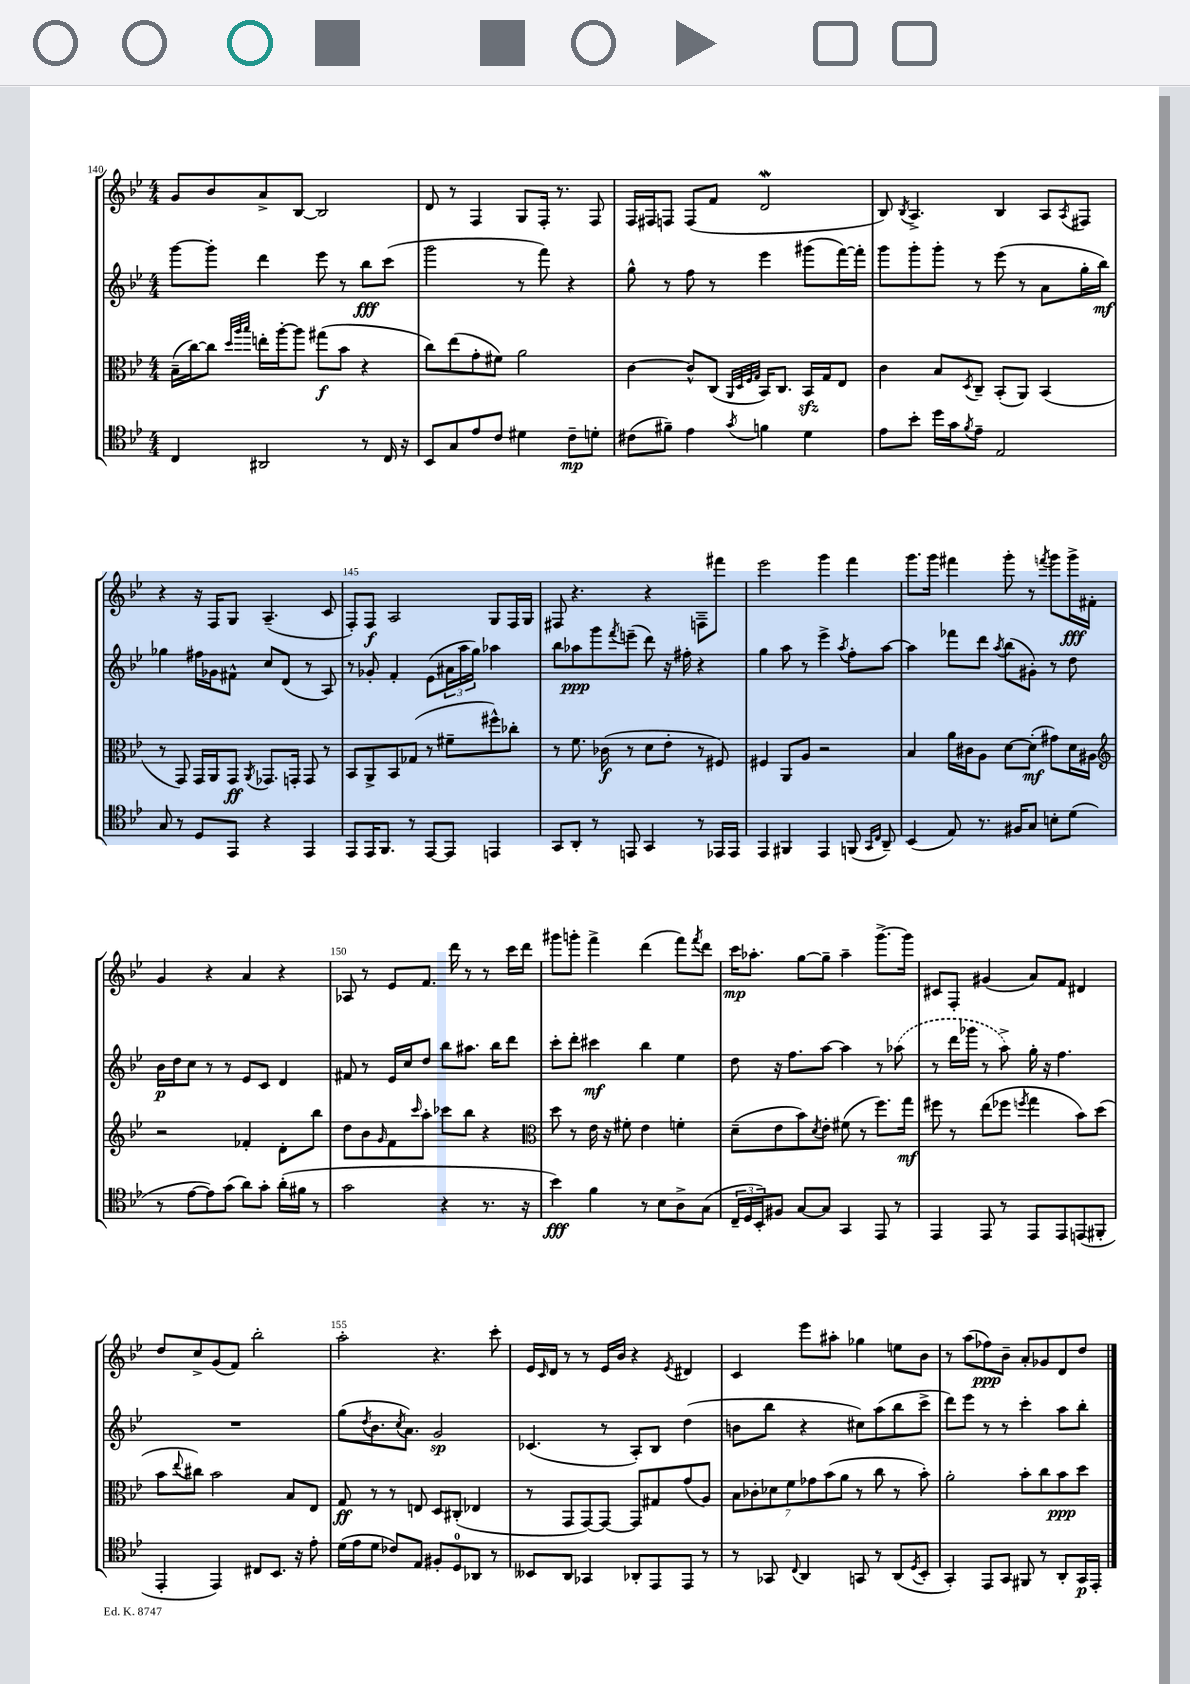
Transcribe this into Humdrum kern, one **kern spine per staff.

**kern	**kern	**kern	**kern
*staff4	*staff3	*staff2	*staff1
*clefC4	*clefC3	*clefG2	*clefG2
*k[b-e-]	*k[b-e-]	*k[b-e-]	*k[b-e-]
*M4/4	*M4/4	*M4/4	*M4/4
4C/	(16B-~\LL	[8ggg\L	8g/L
.	[16cc\J)	.	.
.	8cc\]J	8ggg'\]J	8b-/
.	32qqdd/LLL	.	.
.	32qqaa/	.	.
.	32qqbb-/JJJ	.	.
2AA#/	16ee'\LL	4ddd\	8a^/
.	[16aa'\J	.	.
.	8aa\]J	.	[8B-/J
.	(8gg#\L	8eee-\	2B-/]
.	8b-\J	8r	.
8r	4r	8bb-\L	.
16C/	.	(8ccc\J	.
16r	.	.	.
=	=	=	=
8BB-/L	8cc\L)	2ggg\	8d/
8G/	(8ee-\	.	8r
8e-/	8g'\	.	4F/
8c/J	8f#\J)	.	.
4d#\	2a\	8r	8G/L
.	.	8fff\)	16F'/Jk
.	.	.	8.r
8c~\L	.	4r	.
8d'\J	.	.	8F/
=	=	=	=
(8c#\L	[4c\	8gg^^\	16F/LL
.	.	.	16F#/J
8f#~\J)	.	8r	8F/J
4e-\	8c^^/]L	8ff\	(8F/L
.	(8C/J	8r	8f/J
.	32qqAA/LLL	.	.
.	32qqD/	.	.
.	32qqF/	.	.
8qg/	32qqG/JJJ	.	.
4f\	16BB-/LK)	4eee-\	2d/
.	8.C/J	.	.
4d\	16BB-/LL	(8ggg#\L	.
.	16G/J	.	.
.	8E-/J	[16fff\L)	.
.	.	16fff'\]JJ	.
=	=	=	=
8e-\L	4c\	8ggg\L	8B-/)
.	.	.	8qB-/
8b-'\J	.	8ggg'\	4.A^/
16dd\LL	8B-/L	8ggg'\J	.
16g\J	.	.	.
8qf/	8qD/	.	.
8e-~\J	8C~/J	8r	.
2E-/	(8BB-'/L	(8eee-\	4B-/
.	8AA/J)	8r	.
.	(4BB-/	8a\L	8A/L
.	.	.	8qA/
.	.	16gg'\L	8F#/J
.	.	16bb-\JJ)	.
=	=	=	=
8G/	8r	4gg-\	4r
8r	8GG/)	.	.
8D/L	16GG/LL	16ff#\LL	16r
.	16AA/J	16g-\J	16F/LK
8EE-/J	8GG/J	8f#^^\J	8G/J
.	8qAA/	.	.
4r	8.GG-/L	8cc/L	(4.A~/
.	.	(8d/J	.
.	16GG'/Jk	.	.
4EE-/	8GG/	8r	.
.	8r	8A/)	8c/
=	=	=	=
8EE-/L	8BB-/L	8r	8F'/L)
16EE-/K	8AA^/	8g-'/	8F/J
8.FF/J	.	.	.
.	8BB-/	4f'/	2A/
8r	(8G-/J	.	.
[8EE-/L	8r	(8e-\L	.
8EE-/]J	8f#~\L	24a#\L	.
.	.	24aa\	.
.	.	24gg\JJ)	.
4EE/	8ff#^^\)	4aa-\	8G/L
.	8cc-'\J	.	16F/L
.	.	.	16G/JJ
=	=	=	=
8GG/L	8r	8bb-\L	8F#/
8AA'/J	8.f\	8aa-\	4.r
8r	.	8ggg\	.
.	(16c-\	.	.
.	.	8qfff/	.
8EE/	8r	(8eee~\J	.
4GG/	8d\L	8ddd\)	4r
.	8e-'\J	16r	.
.	.	16ff#'\	.
8r	8r	4r	8F~\L
16EE-/LL	8F#/)	.	8fff#\J
16EE-/JJ	.	.	.
=	=	=	=
4EE-/	4F#/	4gg\	2eee-\
4FF#/	8AA/L	8aa\	.
.	8A/J	8r	.
4EE-/	2r	4eee-^\	4ggg\
.	.	8qaa/	.
(8FF/	.	8ff'\L	4fff\
16qqGG/LL	.	.	.
16qqC/JJ	.	.	.
8AA~/)	.	[8aa\J	.
=	=	=	=
(4BB-/	4B-/	4aa\]	8.ggg\L
.	.	.	16ggg\Jk
8E-/)	16a\LL	8fff-\L	4fff#\
.	16c#\J	.	.
8.r	8A\J	8ddd\J	.
.	.	8qaa/	.
.	[8d\L	(8bb-\L	8ggg'\
16F#/LK	.	.	.
8G/J	(8d'\]J	8g#'\J)	8r
.	.	.	8qfff/
8B'\L	8g#\L)	8r	8ggg\L
(8d\J	16d\L	8dd\	16ggg^\L
.	16A#\JJ	.	16f#'\JJ
=	=	=	=
*	*clefG2	*	*
8r	2r	16b-\LL	4g/
.	.	16dd\J	.
[8e-\L	.	8cc\J	.
8e-\])	.	8r	4r
(8g\J	.	8r	.
8a\L)	4f-'/	8e-/L	4a/
8g'\J	.	8c/J	.
(16a'\LL	8d'\L	4d/	4r
16f#\JJ	.	.	.
8r	8bb-\J	.	.
=	=	=	=
2g\	8dd\L	8f#/	8A-/
.	8b-\	8r	8r
.	16qqg/	.	.
.	8f\	16e-/LL	8e-/L
.	.	16cc/J	.
.	16qqccc/	.	.
.	8aa'\J	8dd/J	8.f/J
4r	8ccc-\L	8bb-\L	.
.	.	.	16ddd\
.	8bb-\J	8.aa#\J	8r
8.r	4r	.	8r
.	.	16bb-\LK	.
.	.	8ddd\J	16ccc\LL
16r	.	.	16ddd\JJ
=	=	=	=
*	*clefC3	*	*
4b-\)	8dd\	8ccc'\L	8ggg#\L
.	8r	8ddd'\J	8ggg'\J
4f\	16e-\	4ccc#\	4fff^\
.	16r	.	.
.	8f#'\	.	.
8r	4e-\	4bb-\	(4ddd\
8B-\L	.	.	.
8A^\	4f'\	4ee-\	8fff\L)
.	.	.	8qfff/
(8G\J	.	.	8ddd\J
=	=	=	=
24C~/LL	(8d~\L	8dd\	16ccc\LK
24D/	.	.	.
.	.	.	8.aa-'\J
24BB-'/J)	.	.	.
8F#/J	8e-\	16r	.
.	.	8.ff\L	.
[8G/L	8b-\)	.	[8gg\L
.	8qd/	.	.
8G/]J	8e-'\J	[8aa\J	8gg~\]J
4GG/	(8f#\	4aa\]	4aa-~\
.	8r	.	.
8EE-/	8.ff\L)	8r	[8.ggg^\L
8r	.	(8aa-\	.
.	16gg\Jk	.	16ggg\]Jk
=	=	=	=
4EE-/	8ff#\	8r	8c#/L
.	8r	16ddd\LL	8F'/J
.	.	16ggg-\JJ	.
8EE-/	(8ee-\L	8r	(4g#/
8r	8ff-\J	8aa^\)	.
.	8qff/	.	.
8EE-/L	4gg\	16gg'\	8a/L)
.	.	16r	.
8EE-/	.	4.ff\	8f/J
(8EE/	8b-\L)	.	4d#/
8FF#'/J	(8dd\J	.	.
=	=	=	=
4EE-'/	8b-\L	1r	8dd/L
.	8qqee-/	.	.
.	8cc#\J)	.	8cc^/
4EE-/)	2b-\	.	(8g/
.	.	.	8f/J)
8C#/L	.	.	2bb-'\
8.BB-/J	.	.	.
.	8B-/L	.	.
16r	.	.	.
8e-'\	8E-/J	.	.
=	=	=	=
(16d\LL	8G/	(8gg\L	2aa'\
16e-\J	.	.	.
.	.	8qdd/	.
8d\J	8r	8.b-\	.
8c-/L)	8r	.	.
.	.	8qcc/	.
.	.	8.a\J)	.
8E-/J	8E/	.	.
8F#'/L	8D/L	2g/	4.r
8D/	(8C#'/J	.	.
8AA-/J	4E-/	.	.
8r	.	.	8ccc'\
=	=	=	=
8BB--/L	8r	(4.c-/	16e-/LL
.	.	.	16qqc/
.	.	.	16d/JJ
8AA/J	8GG/L	.	8r
4GG-/	[8GG/)	.	8r
.	8GG/_J	8r	16e-/LL
.	.	.	16b-/JJ
8AA-'/L	8GG/]L	8A'/L)	4r
8EE-/	8G#/	8B-/J	.
.	.	.	8qe-/
8EE-/J	(8g/	(4dd\	4d#/
8r	8A/J)	.	.
=	=	=	=
8r	14B-\L	8b\L	4c/
.	14c-'\	.	.
8GG-/	.	8bb-\J	.
.	14d-\	.	.
.	14f\	.	.
8qqC/	.	.	.
4AA/	.	4r	8eee-\L
.	14g-\	.	.
.	(14b-\	.	.
.	.	.	8aa#'\J
.	14a\J	.	.
8GG/	8r	8cc#\L)	4gg-\
8r	8cc\	(8aa\	.
(8AA/L	8r	8bb-\	8ee\L
8qD/	.	.	.
8BB-'/J	8b-'\)	8ccc^\J	8b-\J
=	=	=	=
4GG'/)	2a'\	8ddd\L)	8r
.	.	8eee-\J	(8aa\L
8EE-/L	.	8r	8ff-\)
8GG/J	.	8r	8b-~\J
8FF#/	8b-'\L	4ccc'\	8a'/L
8r	8cc\	.	8g-/
8AA'/L	8b-\	8aa\L	8d/
16GG/L	8dd\J	8bb-'\J	8dd/J
16EE-'/JJ	.	.	.
==	==	==	==
*-	*-	*-	*-
